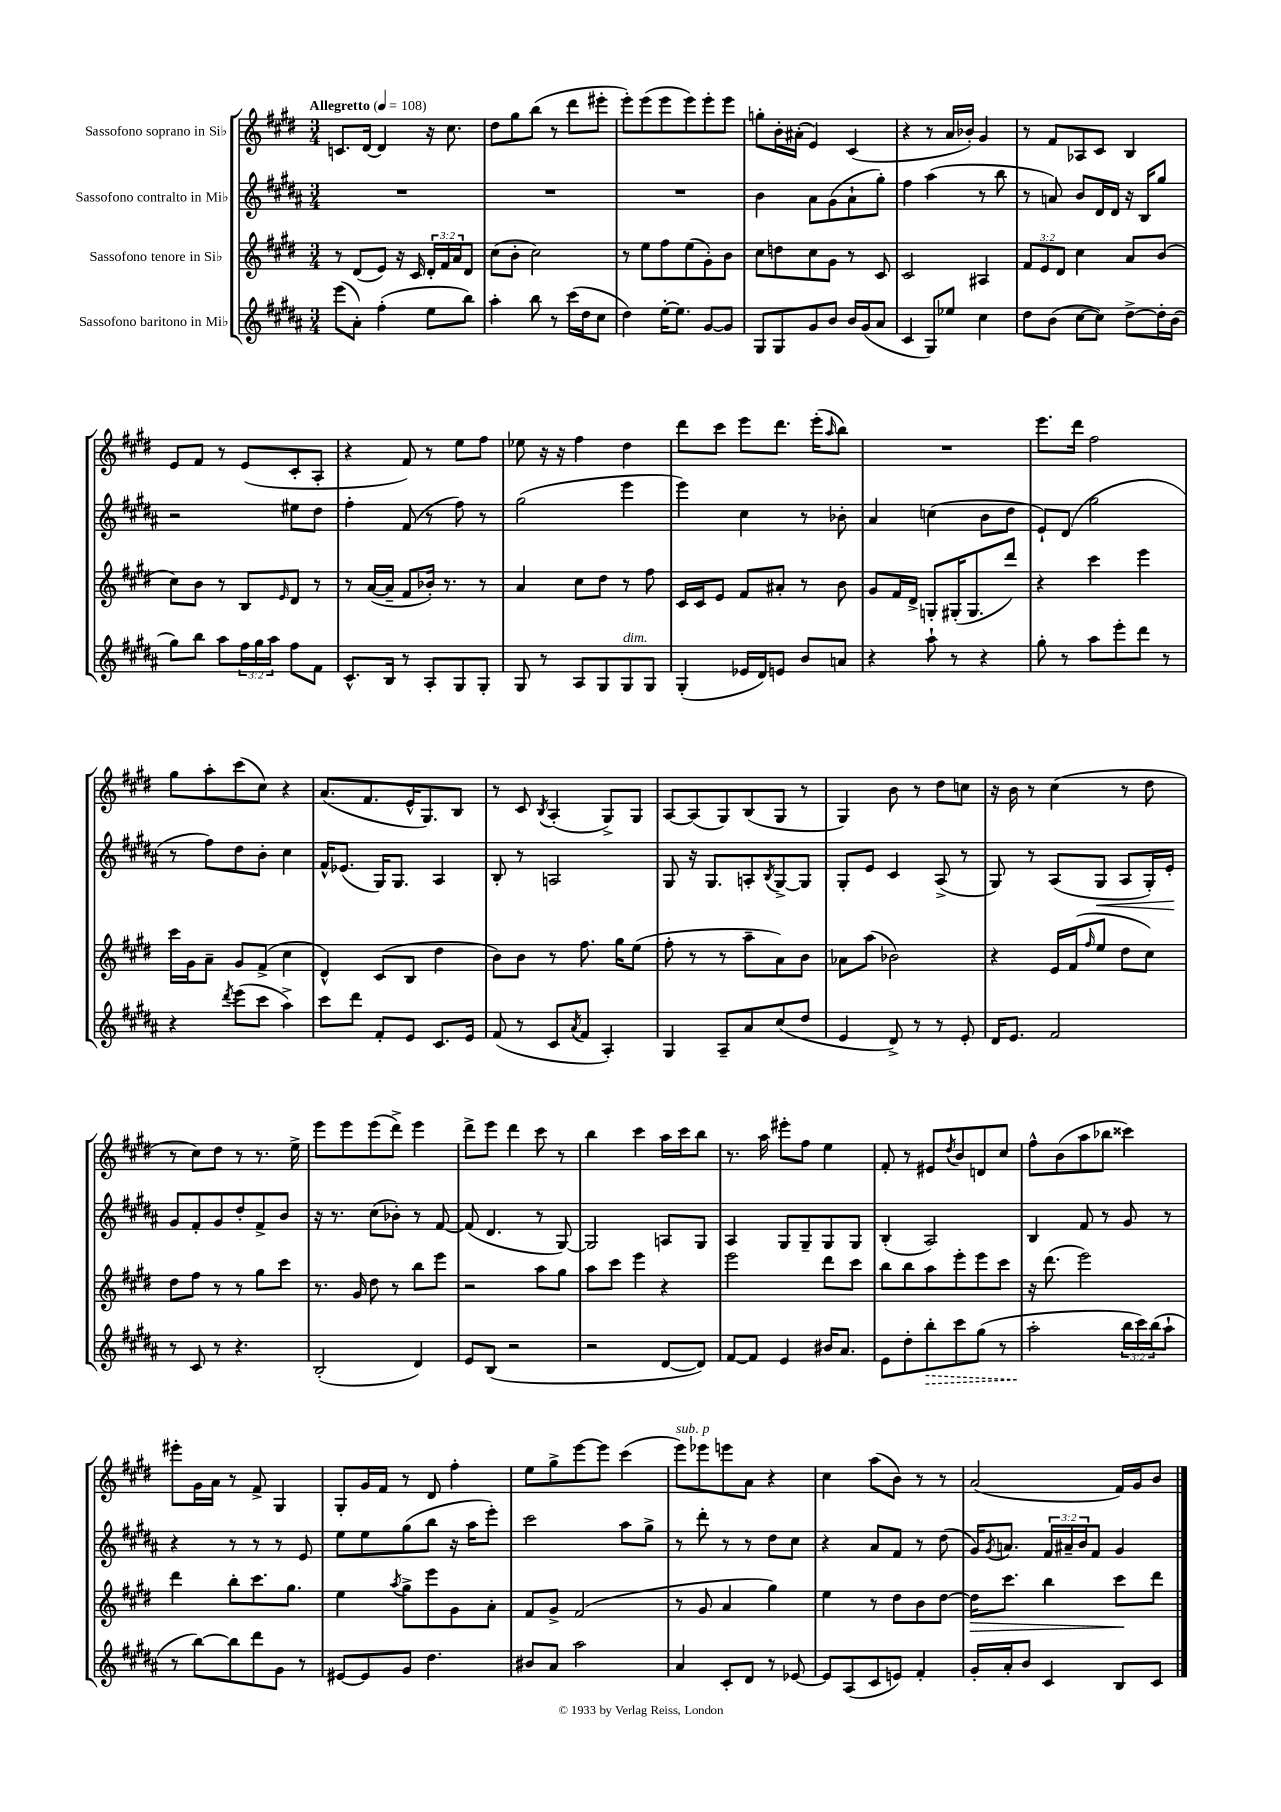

**kern	**dynam	**kern	**dynam	**kern	**dynam	**kern
*part4	*part4	*part3	*part3	*part2	*part2	*part1
*staff4	*staff4	*staff3	*staff3	*staff2	*staff2	*staff1
*I"Sassofono baritono in Mi♭	*	*I"Sassofono tenore in Si♭	*	*I"Sassofono contralto in Mi♭	*	*I"Sassofono soprano in Si♭
*clefG2	*	*clefG2	*	*clefG2	*	*clefG2
*k[f#c#g#d#a#]	*	*k[f#c#g#d#]	*	*k[f#c#g#d#a#]	*	*k[f#c#g#d#]
*M3/4	*	*M3/4	*	*M3/4	*	*M3/4
*MM108	*	*MM108	*	*MM108	*	*MM108
=1	=1	=1	=1	=1	=1	=1
!	!	!	!	!	!	!LO:TX:a:B:t=Allegretto
(8eee\L	.	8r	.	2.r	.	8.cn/L
8a#'\J)	.	(8d#/L	.	.	.	.
.	.	.	.	.	.	[16d#/Jk
(4ff#'\	.	8e/J)	.	.	.	4d#/]
.	.	16r	.	.	.	.
.	.	16c#/	.	.	.	.
8ee\L	.	24d#'/LL	.	.	.	16r
.	.	24f#/	.	.	.	.
.	.	.	.	.	.	8.cc#\
.	.	24a/J	.	.	.	.
8bb\J)	.	8d#/J	.	.	.	.
=2	=2	=2	=2	=2	=2	=2
4aa#'\	.	(8cc#\L	.	2.r	.	8dd#\L
.	.	8b'\J	.	.	.	8gg#\
8bb\	.	2cc#\)	.	.	.	(8bb\J
8r	.	.	.	.	.	8r
(16ccc#\LL	.	.	.	.	.	8ddd#\L
16dd#\J	.	.	.	.	.	.
8cc#\J	.	.	.	.	.	8eee#X'\J
=3	=3	=3	=3	=3	=3	=3
4dd#\)	.	8r	.	2.r	.	8eee'\L)
.	.	8ee\L	.	.	.	(8eee\
[16ee'\KL	.	8ff#\	.	.	.	8eee\
8.ee\J]	.	.	.	.	.	.
.	.	(8ee\	.	.	.	8eee\)
[8g#/L	.	8g#'\)	.	.	.	8eee'\
8g#/J]	.	8b\J	.	.	.	8eee\J
=4	=4	=4	=4	=4	=4	=4
8G#/L	.	8cc#\L	.	4b\	.	8ggn'\L
8G#/	.	8ddn\	.	.	.	16b'\L
.	.	.	.	.	.	(16a#X'\JJ
8g#/	.	8cc#\	.	8a#\L	.	4e/)
8b/J	.	8g#\J	.	(8g#\	.	.
16b/LL	.	8r	.	8a#`\	.	(4c#/
(16g#/J	.	.	.	.	.	.
8a#/J	.	8c#/	.	8gg#'\J)	.	.
=5	=5	=5	=5	=5	=5	=5
4c#/	.	2c#/	.	4ff#\	.	4r
8G#/L)	.	.	.	(4aa#\	.	8r
8ee-X/J	.	.	.	.	.	16a/LL
.	.	.	.	.	.	16b-X'/JJ)
4cc#\	.	4A#X/	.	8r	.	4g#/
.	.	.	.	8bb\	.	.
=6	=6	=6	=6	=6	=6	=6
8dd#\L	.	12f#/L	.	8r	.	8r
.	.	12e/	.	.	.	.
(8b\J	.	.	.	8an/)	.	8f#/L
.	.	12d#/J	.	.	.	.
[8cc#\L	.	4cc#\	.	8b/L	.	8A-X/
8cc#\J])	.	.	.	16d#/L	.	8c#/J
.	.	.	.	16d#/JJ	.	.
[8dd#^\L	.	8a/L	.	16r	.	4B/
.	.	.	.	16B/KL	.	.
16dd#'\L]	.	(8b/J	.	8gg#/J	.	.
(16b\JJ	.	.	.	.	.	.
!!LO:LB:g=z
=7	=7	=7	=7	=7	=7	=7
8gg#\L)	.	8cc#\L)	.	2r	.	8e/L
8bb\J	.	8b\J	.	.	.	8f#/J
8aa#\L	.	8r	.	.	.	8r
24ff#\L	.	8B/L	.	.	.	(8e/L
24gg#\	.	.	.	.	.	.
24aa#\JJ	.	.	.	.	.	.
.	.	16qqe/	.	.	.	.
8ff#\L	.	8d#/J	.	8ee#X\L	.	8c#'/
8f#\J	.	8r	.	8dd#\J	.	8A'/J
=8	=8	=8	=8	=8	=8	=8
8.c#^^/L	.	8r	.	4ff#'\	.	4r
.	.	([16a/LL	.	.	.	.
16B/Jk	.	16a~/JJ]	.	.	.	.
8r	.	8f#/L	.	(8f#/	.	8f#/)
8A#'/L	.	16b-X'/Jk)	.	8r	.	8r
.	.	8.r	.	.	.	.
8G#/	.	.	.	8ff#\)	.	8ee\L
8G#'/J	.	8r	.	8r	.	8ff#\J
=9	=9	=9	=9	=9	=9	=9
8G#/	.	4a/	.	(2gg#\	.	8ee-X\
8r	.	.	.	.	.	16r
.	.	.	.	.	.	16r
8A#/L	.	8cc#\L	.	.	.	4ff#\
8G#/	.	8dd#\J	.	.	.	.
!LO:TX:a:i:t=dim.	!	!	!	!	!	!
8G#/	.	8r	.	4eee\	.	4dd#\
8G#/J	.	8ff#\	.	.	.	.
=10	=10	=10	=10	=10	=10	=10
(4G#'/	.	16c#/LL	.	4eee\)	.	8ddd#\L
.	.	16c#/J	.	.	.	.
.	.	8e/J	.	.	.	8ccc#\J
16e-X/LL	.	8f#/L	.	4cc#\	.	8eee\L
16d#/J)	.	.	.	.	.	.
8en/J	.	8a#X'/J	.	.	.	8.ddd#\J
8b/L	.	8r	.	8r	.	.
.	.	.	.	.	.	(16eee'\KL
.	.	.	.	.	.	16qqaa/
8an/J	.	8b\	.	8b-X'\	.	8bb\J)
=11	=11	=11	=11	=11	=11	=11
4r	.	8g#/L	.	4a#/	.	2.r
.	.	16f#/L	.	.	.	.
.	.	16d#^/JJ	.	.	.	.
8aa#`\	.	8Gn'/L	.	(4ccn\	.	.
8r	.	(16G#X'/K	.	.	.	.
.	.	8.G#/	.	.	.	.
4r	.	.	.	8b\L	.	.
.	.	8ddd#/J)	.	8dd#\J	.	.
=12	=12	=12	=12	=12	=12	=12
8gg#'\	.	4r	.	8e`/L)	.	8.eee\L
8r	.	.	.	(8d#/J	.	.
.	.	.	.	.	.	16ddd#\Jk
8aa#\L	.	4ccc#\	.	2gg#\	.	2ff#\
8eee'\	.	.	.	.	.	.
8ddd#\J	.	4eee\	.	.	.	.
8r	.	.	.	.	.	.
!!LO:LB:g=z
=13	=13	=13	=13	=13	=13	=13
4r	.	16ccc#\LL	.	8r	.	8gg#\L
.	.	16g#\J	.	.	.	.
.	.	8a~\J	.	8ff#\L)	.	8aa'\
8qddd#/	.	.	.	.	.	.
(8eee\L	.	8g#/L	.	8dd#\	.	(8ccc#\
8ccc#\J	.	(8f#^/J	.	8b'\J	.	8cc#\J)
4aa#^\)	.	4cc#\	.	4cc#\	.	4r
=14	=14	=14	=14	=14	=14	=14
8ccc#\L	.	4d#^^/)	.	16f#^^/KL	.	(8.a/L
.	.	.	.	(8.e-X/J	.	.
8ddd#\J	.	.	.	.	.	.
.	.	.	.	.	.	8.f#/
8f#'/L	.	(8c#/L	.	16G#/KL)	.	.
.	.	.	.	8.G#/J	.	.
8e/J	.	8B/J	.	.	.	16e^^/K
.	.	.	.	.	.	8.G#/)
8.c#/L	.	4dd#\	.	4A#/	.	.
.	.	.	.	.	.	8B/J
16e/Jk	.	.	.	.	.	.
=15	=15	=15	=15	=15	=15	=15
(8f#/	.	8b\L)	.	8B'/	.	8r
8r	.	8b\J	.	8r	.	8c#/
.	.	.	.	.	.	8qB/
8c#/L	.	8r	.	2An/	.	(4A'/
8qa#/	.	.	.	.	.	.
8f#/J	.	8.ff#\	.	.	.	.
4A#'/)	.	.	.	.	.	8G#^/L)
.	.	16gg#\KL	.	.	.	.
.	.	(8ee\J	.	.	.	8G#/J
=16	=16	=16	=16	=16	=16	=16
4G#/	.	8ff#'\	.	8G#/	.	[8A/L
.	.	8r	.	16r	.	(8A/]
.	.	.	.	8.G#/L	.	.
8A#~/L	.	8r	.	.	.	8G#/)
8a#/	.	8aa~\L	.	8An'/	.	(8B/
.	.	.	.	8qB/	.	.
(8cc#/	.	8a\)	.	[8G#^/	.	8G#/J
8dd#/J	.	8b\J	.	8G#/J]	.	8r
=17	=17	=17	=17	=17	=17	=17
4e/	.	8a-X\L	.	8G#'/L	.	4G#/)
.	.	(8aa\J	.	8e/J	.	.
8d#^/)	.	2b-X\)	.	4c#/	.	8b\
8r	.	.	.	.	.	8r
8r	.	.	.	(8A#^/	.	8dd#\L
8e'/	.	.	.	8r	.	8ccn\J
=18	=18	=18	=18	=18	=18	=18
16d#/KL	.	4r	.	8G#/)	.	16r
8.e/J	.	.	.	.	.	16b\
.	.	.	.	8r	.	8r
2f#/	.	16e/LL	.	(8A#/L	.	(4cc#\
.	.	(16f#/J	.	.	.	.
.	.	16qqff#/	.	.	.	.
!	!	!	!	!	!LO:HP:b	!
.	.	8ee/J	.	8G#/J	<	.
.	.	8dd#\L	.	8A#/L	.	8r
.	.	8cc#\J)	.	16G#'/L)	.	8dd#\
.	.	.	.	16e'/JJ	.	.
.	.	.	.	.	[	.
!!LO:LB:g=z
=19	=19	=19	=19	=19	=19	=19
8r	.	8dd#\L	.	8g#/L	.	8r
8c#/	.	8ff#\J	.	8f#'/	.	8cc#\L)
8r	.	8r	.	8g#/	.	8dd#\J
4.r	.	8r	.	8dd#'/	.	8r
.	.	8gg#\L	.	8f#^/	.	8.r
.	.	8ccc#\J	.	8b/J	.	.
.	.	.	.	.	.	16ee^\
=20	=20	=20	=20	=20	=20	=20
(2B'/	.	8.r	.	16r	.	8eee\L
.	.	.	.	8.r	.	.
.	.	.	.	.	.	8eee\
.	.	16g#/	.	.	.	.
.	.	8dd#\	.	(8cc#\L	.	(8eee\
.	.	8r	.	8b-X'\J)	.	8ddd#^\J)
4d#/)	.	8bb\L	.	8r	.	4eee\
.	.	8eee\J	.	[8f#/	.	.
=21	=21	=21	=21	=21	=21	=21
8e/L	.	2r	.	(8f#/]	.	8ddd#^\L
(8B/J	.	.	.	4.d#/	.	8eee\J
2r	.	.	.	.	.	4ddd#\
.	.	8aa\L	.	8r	.	8ccc#\
.	.	8gg#\J	.	[8G#/)	.	8r
=22	=22	=22	=22	=22	=22	=22
2r	.	8aa\L	.	2G#/]	.	4bb\
.	.	8ccc#\J	.	.	.	.
.	.	4eee\	.	.	.	4ccc#\
[8d#/L	.	4r	.	8An/L	.	16aa\LL
.	.	.	.	.	.	16ccc#\J
8d#/J])	.	.	.	8G#/J	.	8bb\J
=23	=23	=23	=23	=23	=23	=23
[8f#/L	.	2eee\	.	4A#/	.	8.r
8f#/J]	.	.	.	.	.	.
.	.	.	.	.	.	16aa\
4e/	.	.	.	8G#/L	.	8eee#X'\L
.	.	.	.	8G#~/	.	8ff#\J
16b#X/KL	.	8ddd#\L	.	8G#/	.	4ee\
8.a#/J	.	.	.	.	.	.
.	.	8ccc#\J	.	8G#/J	.	.
=24	=24	=24	=24	=24	=24	=24
8e\L	.	8bb\L	.	(4B'/	.	8f#'/
8dd#'\	.	8bb\	.	.	.	8r
!	!LO:HP:b	!	!	!	!	!
8bb'\	>	8aa\	.	2A#/)	.	8e#X/L
.	.	.	.	.	.	8qdd#/
8ccc#\	.	8eee'\	.	.	.	8b/
(8gg#\J	.	8eee\	.	.	.	8dn/
8r	.	8ccc#\J	.	.	.	8cc#/J
=25	=25	=25	=25	=25	=25	=25
2aa#'\	.	16r	.	4B/	.	8ff#^^\L
.	.	(8.ddd#\	.	.	.	.
.	.	.	.	.	.	(8b\
.	.	2eee\)	.	8f#/	.	8aa\
.	.	.	.	8r	.	8bb-X\J
24bb\LL	]	.	.	8g#/	.	4ccc##X\)
24ccc#\)	.	.	.	.	.	.
(24bb\J	.	.	.	.	.	.
8aa#`\J	.	.	.	8r	.	.
!!LO:LB:g=z
=26	=26	=26	=26	=26	=26	=26
8r	.	4ddd#\	.	4r	.	8eee#X'\L
[8bb\L)	.	.	.	.	.	16g#\L
.	.	.	.	.	.	16a\JJ
8bb\]	.	8bb'\L	.	8r	.	8r
8ddd#\	.	8.ccc#\	.	8r	.	8f#^/
8g#\J	.	.	.	8r	.	4G#/
.	.	8.gg#\J	.	.	.	.
8r	.	.	.	8e/	.	.
=27	=27	=27	=27	=27	=27	=27
[8e#X/L	.	4ee\	.	8ee\L	.	8G#'/L
8e#/]	.	.	.	8ee\	.	16g#/L
.	.	.	.	.	.	16f#/JJ
.	.	8qaa/	.	.	.	.
8g#/J	.	8gg#^\L	.	(8gg#\	.	8r
4.dd#\	.	8eee\	.	8bb\J	.	8d#/
.	.	8g#\	.	16r	.	4ff#'\
.	.	.	.	16aa#\KL	.	.
.	.	8a'\J	.	8eee'\J)	.	.
=28	=28	=28	=28	=28	=28	=28
8b#X/L	.	8f#/L	.	2ccc#\	.	8ee\L
8a#/J	.	8g#^/J	.	.	.	8gg#^\
2aa#\	.	(2f#/	.	.	.	[8eee\
.	.	.	.	.	.	8eee\J]
.	.	.	.	8aa#\L	.	(4ccc#\
.	.	.	.	8gg#^\J	.	.
=29	=29	=29	=29	=29	=29	=29
!	!	!	!	!	!	!LO:TX:a:i:t=sub. p
4a#/	.	8r	.	8r	.	8eee\L)
.	.	8g#/	.	8ddd#'\	.	8eee-X\
8c#'/L	.	4a/	.	8r	.	8eeen\
8d#/J	.	.	.	8r	.	8a\J
8r	.	4gg#\)	.	8dd#\L	.	4r
[8e-X/	.	.	.	8cc#\J	.	.
=30	=30	=30	=30	=30	=30	=30
8e-/L]	.	4ee\	.	4r	.	4cc#\
(8A#/	.	.	.	.	.	.
8c#/	.	8r	.	8a#/L	.	(8aa\L
8en/J)	.	8dd#\L	.	8f#/J	.	8b\J)
4f#'/	.	8b\	.	8r	.	8r
.	.	[8dd#\J	.	(8dd#\	.	8r
=31	=31	=31	=31	=31	=31	=31
!	!	!	!LO:HP:b	!	!	!
16g#'/LL	.	16dd#\KL]	>	16g#/KL)	.	(2a/
.	.	.	.	8qg#/	.	.
16a#'/J	.	8.ccc#\J	.	8.an/J	.	.
8b/J	.	.	.	.	.	.
4c#/	.	4bb\	.	24f#/LL	.	.
.	.	.	.	24a#X~/	.	.
.	.	.	.	24b/J	.	.
.	.	.	.	8f#/J	.	.
8B/L	.	8ccc#\L	.	4g#/	.	16f#/LL)
.	.	.	.	.	.	16g#/J
8c#/J	.	8ddd#\J	]	.	.	8b/J
==	==	==	==	==	==	==
*-	*-	*-	*-	*-	*-	*-
